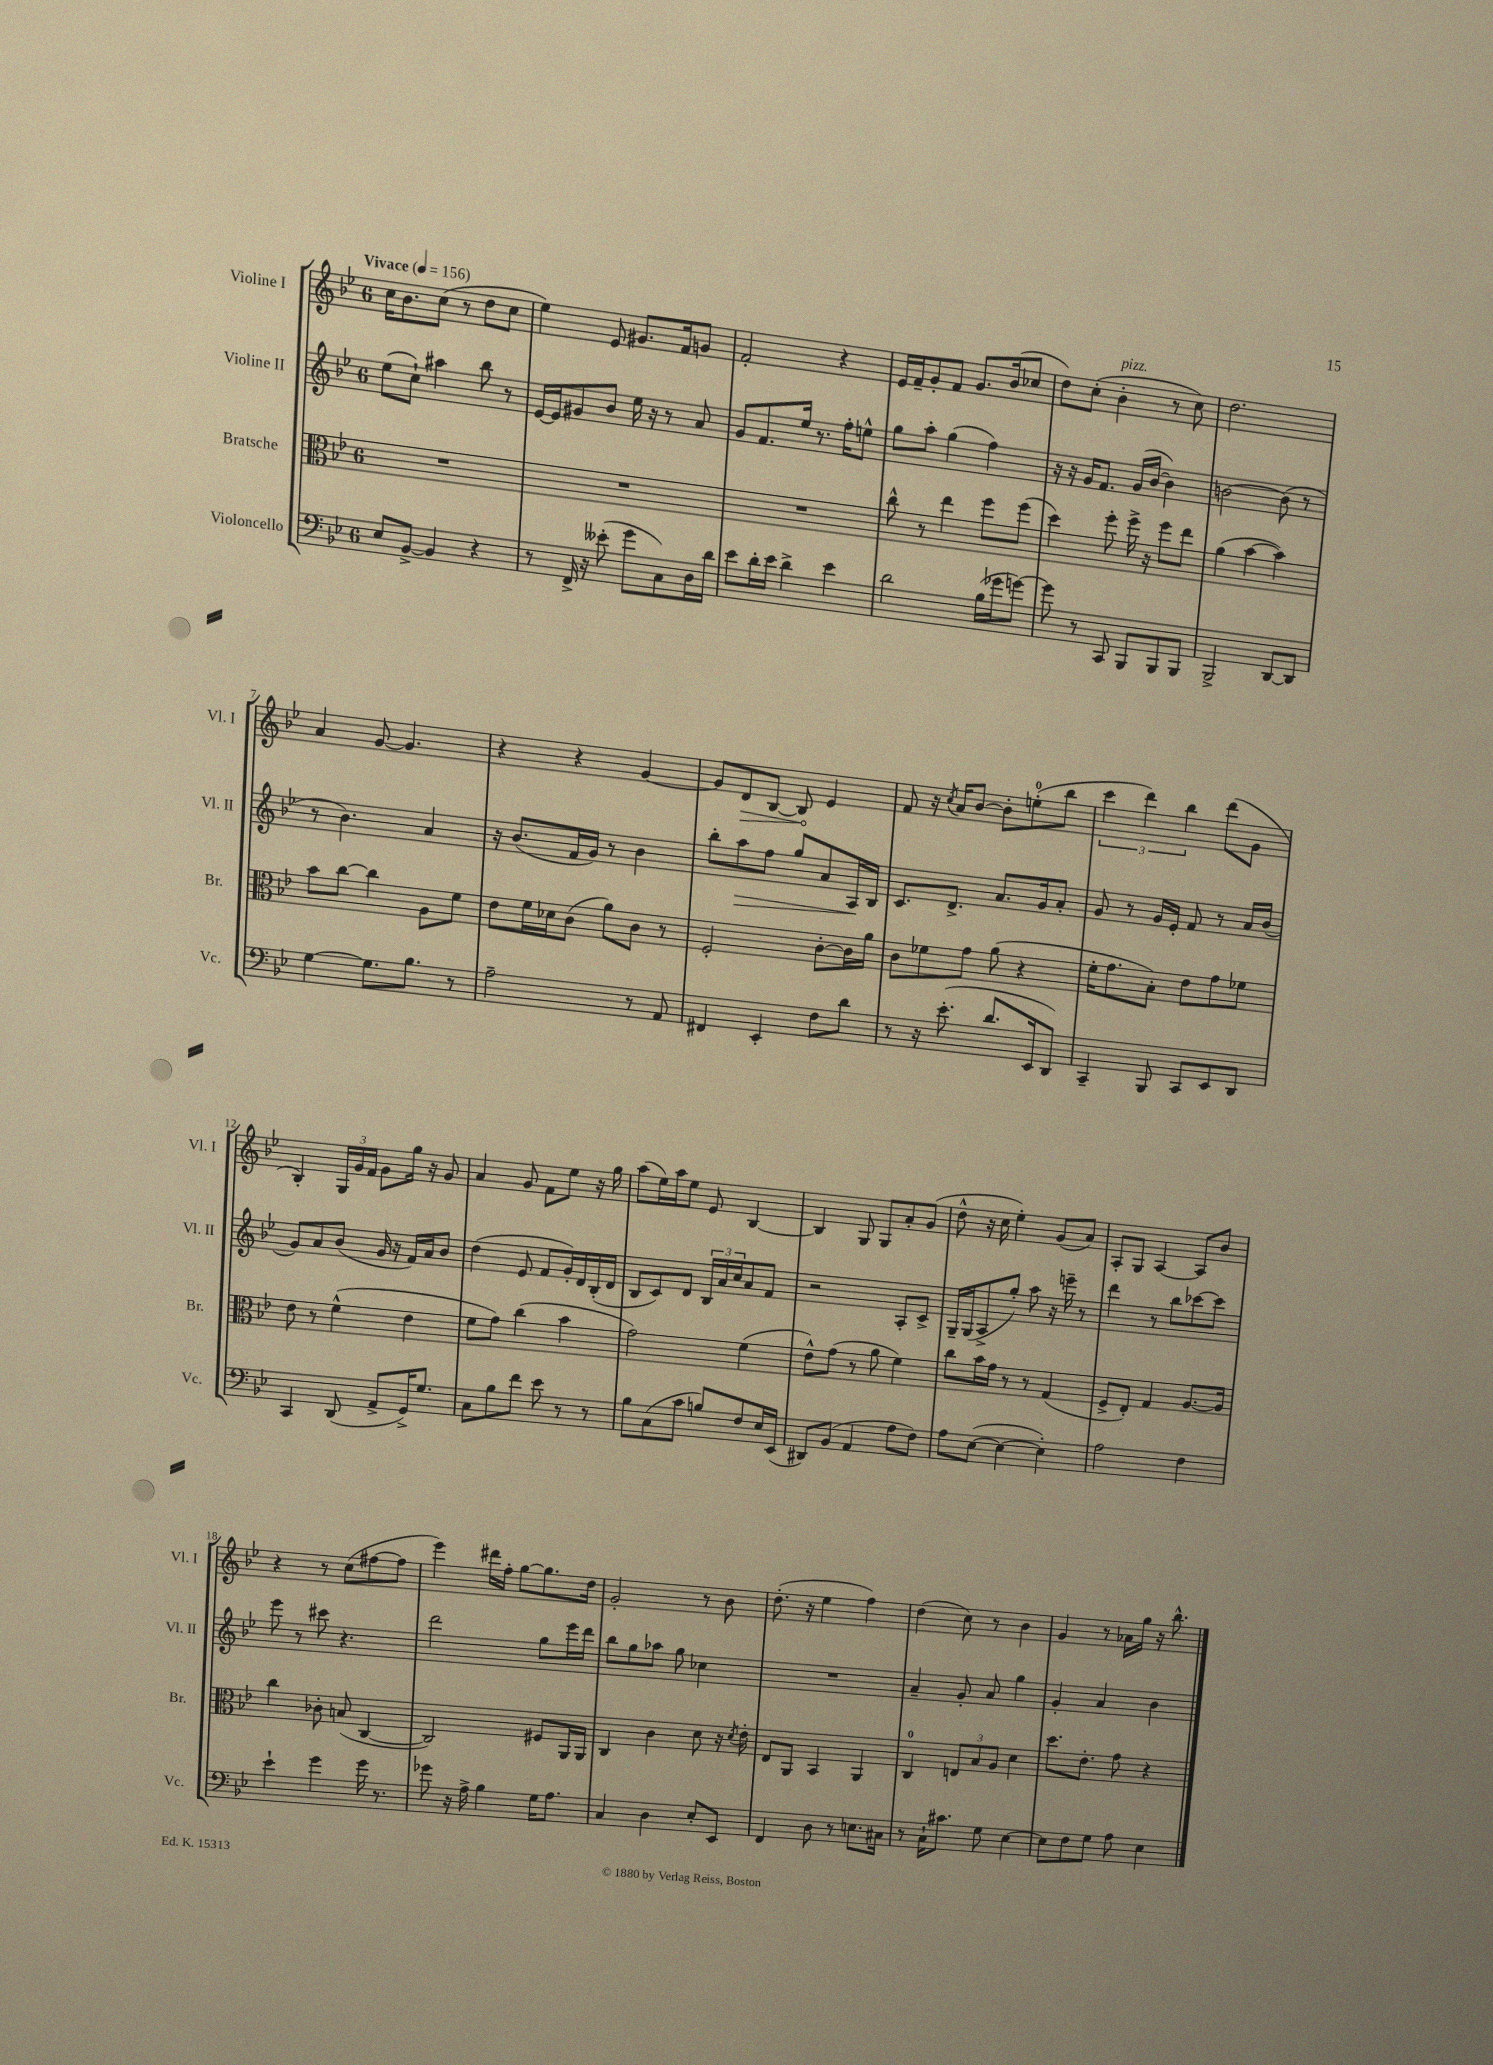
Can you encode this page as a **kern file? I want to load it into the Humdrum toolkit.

**kern	**kern	**kern	**kern
*staff4	*staff3	*staff2	*staff1
*clefF4	*clefC3	*clefG2	*clefG2
*k[b-e-]	*k[b-e-]	*k[b-e-]	*k[b-e-]
*M6/8	*M6/8	*M6/8	*M6/8
*MM156	*MM156	*MM156	*MM156
8E-	2.r	(8ee-	16cc
.	.	.	8.b-
[8BB-^	.	8cc`)	.
4BB-]	.	4aa#	(8cc
.	.	.	8r
4r	.	8bb-	8dd
.	.	8r	8cc
=	=	=	=
8r	2.r	[16e-	4ee-)
.	.	16e-]	.
16FF^	.	8g#	.
16r	.	.	.
(8e--'	.	8b-	8e-
8g	.	16ee-	8.g#
.	.	16r	.
8C)	.	8r	.
.	.	.	16f
16D	.	8a	8g
16d	.	.	.
=	=	=	=
8e-	2.r	8g	2f'
16d'	.	8.f	.
16e-	.	.	.
4d^	.	.	.
.	.	16ee-	.
.	.	8.r	.
4e-	.	.	4r
.	.	16ff'	.
.	.	8ee^^	.
=	=	=	=
2d	8cc^^	8gg	16e-
.	.	.	16f~
.	8r	8aa'	8g'
.	4ee-	(4gg	8f
.	.	.	8.g
(16B-	8ff	4ff)	.
16g-	.	.	(16b-
[8g)	(8ff	.	8cc-
=	=	=	=
8g]	4dd)	16r	8dd)
.	.	16r	.
8r	.	16g	(8cc'
.	.	8.f	.
8CC	8ff'	.	4b-'
8BBB-	16ff^	(16g	.
.	16r	[16b-	.
8BBB-	8ff	4b-])	8r
8BBB-	8ee-	.	8cc)
=	=	=	=
2BBB-^	(4a	[2b	2.dd
.	[4b-	.	.
[8DD	4b-])	(8b]	.
8DD]	.	8r	.
=	=	=	=
[4G	8b-	8r	4a
.	[8cc	4.b-)	.
8.G]	4cc]	.	[8g
.	.	.	4.g]
8.B-	.	.	.
.	8A	4a	.
8r	8f	.	.
=	=	=	=
2A~	8e-	16r	4r
.	.	(8.b-	.
.	16f	.	.
.	16d-	.	.
.	(8c	16f	4r
.	.	16g)	.
.	8a)	8r	.
8r	8c	4b-	[4g
8AA	8r	.	.
=	=	=	=
4FF#	2F'	8bb-'	8g]
.	.	8aa	8d
4EE-'	.	8ff	[8B-
.	.	8gg	8B-]
8F	[8c'	8a	4e-
8d	16c]	16A	.
.	16a	16B-	.
=	=	=	=
8r	8c	8.c	8f
16r	8f-	.	16r
.	.	.	8qcc
(8.e-'	.	8.d^	16a
.	8g	.	[8b-
8.d	(8a	8.a	8b-']
.	4r	.	(8ee'
16EE-	.	16g	.
8DD)	.	8a'	8bb-
=	=	=	=
4CC~	16f'	8g	6ccc
.	8.g	.	.
.	.	8r	.
.	.	.	6ddd)
8BBB-	8B-')	16g	.
.	.	16e-'	.
.	.	.	6bb-
8CC	8e-	8f	.
8EE-	8g	8r	(8ddd
8DD	8f-	16a	8g
.	.	(16b-	.
=	=	=	=
4CC	8e-	8g)	4B-')
.	8r	8a	.
(8DD	(4f^^	(8b-	24G
.	.	.	24g
.	.	.	24f
8AA^	.	16g	8g
.	.	16r	.
16GG^)	4e-	16f)	16gg
8.G	.	16a	16r
.	.	8b-	8g
=	=	=	=
8C	8f	(4dd	4a
8B-	8g)	.	.
8f	(4cc	8e-	8g
8e-	.	8f	8f
8r	4b-	16g')	8ee-
.	.	16d	.
8r	.	(16B-'	16r
.	.	16d	16gg
=	=	=	=
8B-	2g)	8B-	(8aa
(8C	.	8c)	16ee-)
.	.	.	16aa
8c	.	8d	8ee-
8B)	.	24B-	8e-
.	.	24a	.
.	.	24cc	.
8F	(4f	8a	[4B-
16E-	.	8f	.
(16EE-	.	.	.
=	=	=	=
8DD#)	8e-^^)	2r	4B-]
(8BB-	(8g	.	.
4AA	8r	.	8G
.	8a	.	8G
8A	4f)	8A'	8a'
8F)	.	8c^	(8g
=	=	=	=
8A	8cc	16G~	8dd^^
.	.	(16G	.
([8E-	16b-	8A^	16r
.	16g	.	16cc
4E-_	8r	8gg')	4ee-')
.	8r	8aa	.
4E-'])	(4G	16r	(8g
.	.	16eee~	.
.	.	8r	8a)
=	=	=	=
2A	8F^	4ddd	8A'
.	8E-')	.	8G
.	4G	8r	[4A
.	.	8bb-	.
4F	[8.A	[8ccc-	8A]
.	.	8ccc-]	8b-
.	16A]	.	.
=	=	=	=
4e-`	4cc	8eee-	4r
.	.	8r	.
4g	8c-'	8ccc#	8r
.	(8B	4.r	(8cc
16g	[4C	.	[8ff#
8.r	.	.	.
.	.	.	8ff#]
=	=	=	=
8g-	2C])	2ddd	4eee-)
16r	.	.	.
16A^	.	.	.
4B-	.	.	16ddd#
.	.	.	16ff'
.	.	.	[8gg
16G	8F#	8gg	8.gg]
8.A	.	.	.
.	16AA	16eee-	.
.	16AA	16ddd	16dd
=	=	=	=
4C	4C	8bb-	2g'
.	.	8gg	.
4D	4c	8aa-	.
.	.	8gg	.
8E-'	8d	4cc-	8r
8EE-	16r	.	8b-
.	8qd	.	.
.	16e-'	.	.
=	=	=	=
4FF	8E-	2.r	(8.dd'
.	8AA	.	.
.	.	.	16r
8D	4BB-	.	4ee-
8r	.	.	.
8.E	4AA	.	4ff)
16C#	.	.	.
=	=	=	=
8r	4C	4a~	(4dd
16C`	.	.	.
8.c#	.	.	.
.	12E	8g'	8cc)
.	12B-	.	.
8G	.	8a	8r
.	12A	.	.
[4E-	4d	4gg	4b-
=	=	=	=
8E-]	8.dd	4g'	4g
8F	.	.	.
.	8.e-'	.	.
8G	.	4a	8r
8A	8g	.	16a-
.	.	.	16gg
4E-	4r	4b-	16r
.	.	.	8.bb-^^
==	==	==	==
*-	*-	*-	*-
